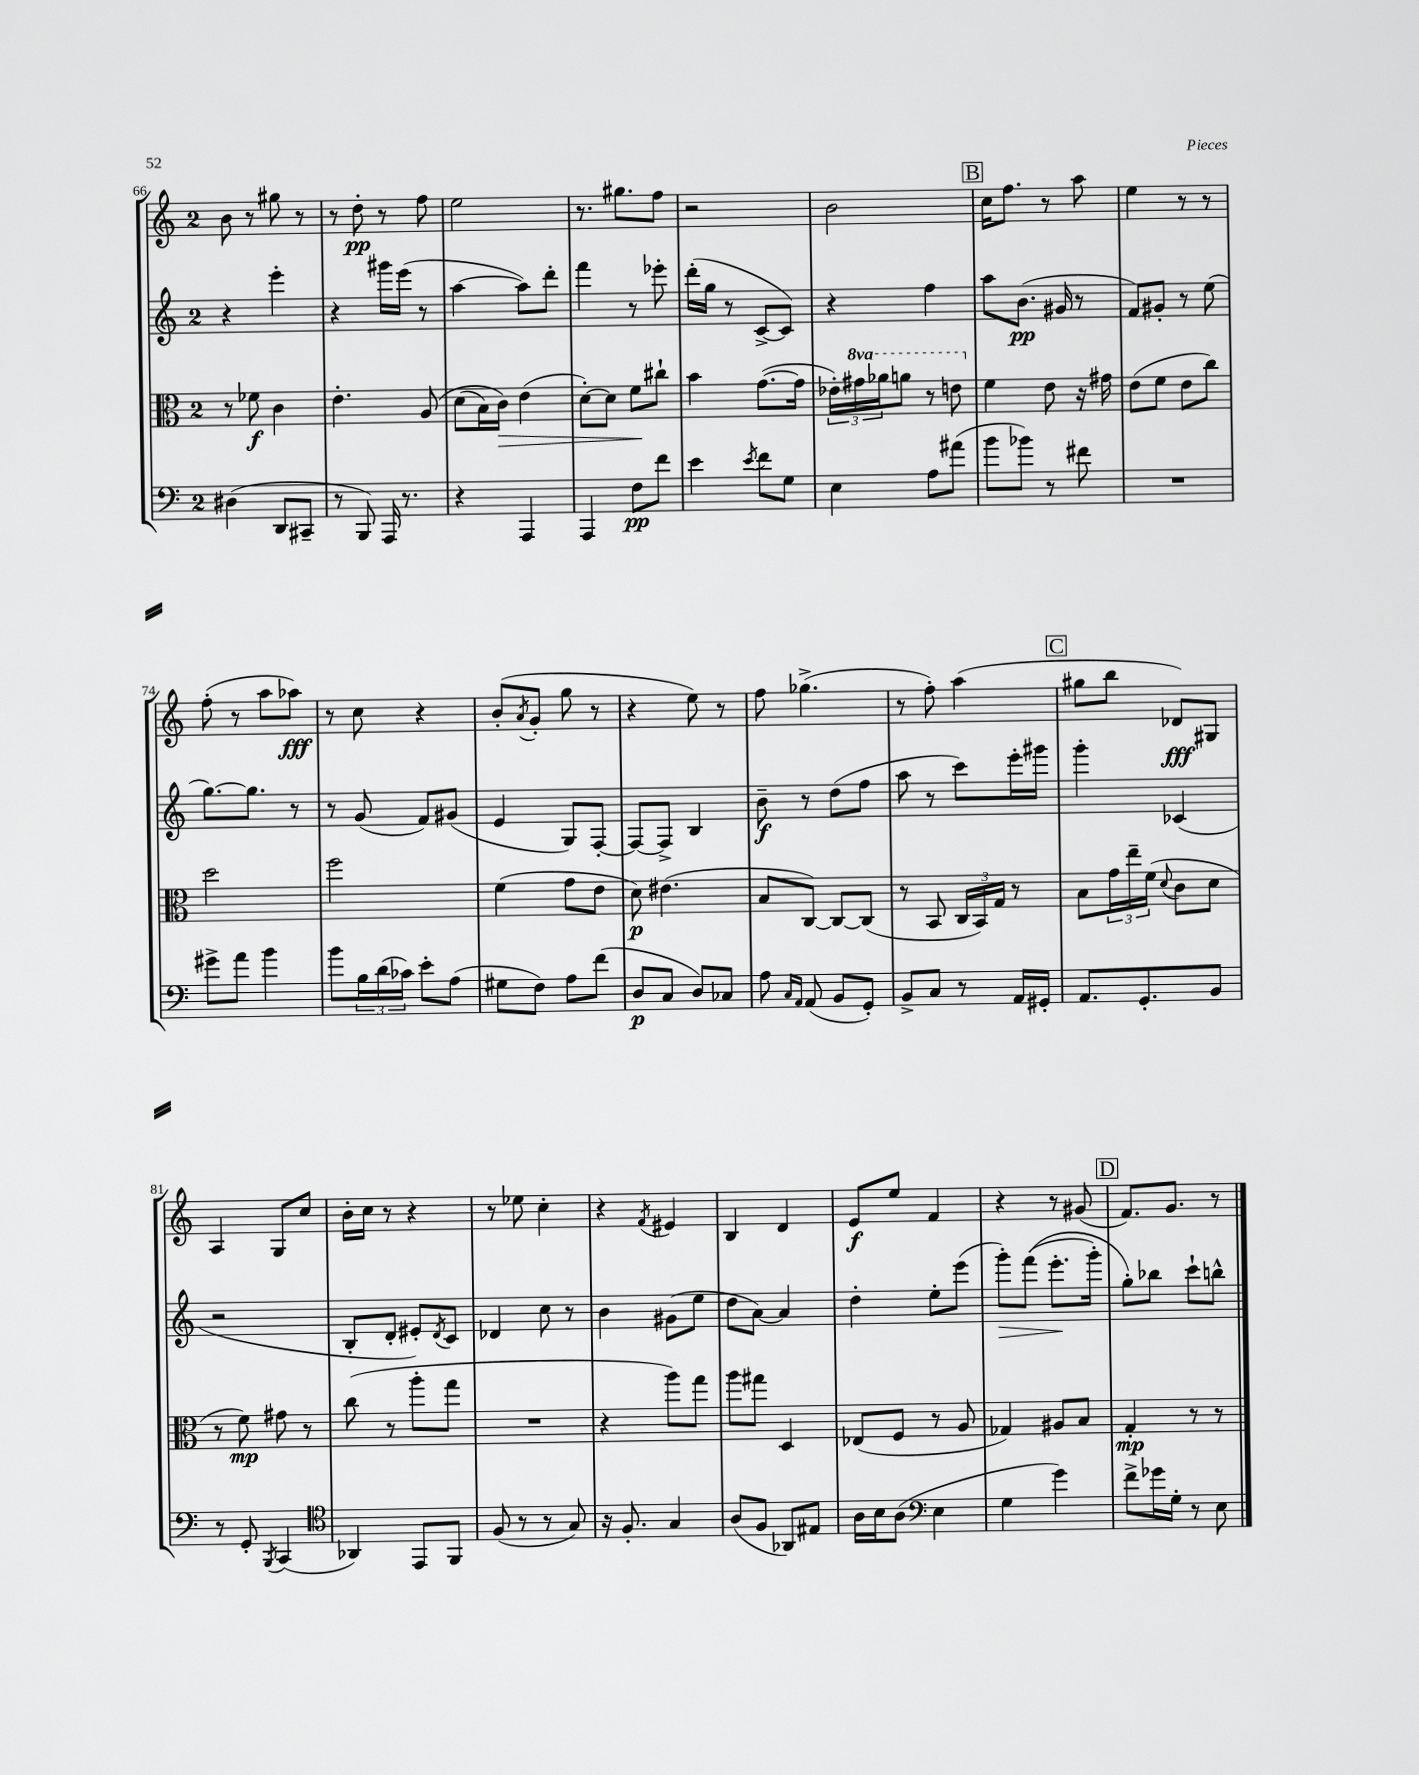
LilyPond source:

<<
\new StaffGroup <<
\new Staff = "s0" {
    \clef treble \key c \major \once \override Staff.TimeSignature.style = #'single-digit \time 2/4
    b'8 r8 gis''8 r8 |
    r8 d''8-.\pp r8 f''8 |
    e''2 |
    r8. gis''8. f''8 |
    r2 |
    b'2 |
    \mark \markup { \box "B" } c''16 f''8. r8 a''8 |
    e''4 r8 r8 |
    f''8-.( r8 a''8 aes''8\fff) |
    r8 c''8 r4 |
    b'8-.( \acciaccatura { a'8 } g'8-. g''8 r8 |
    r4 e''8) r8 |
    f''8 ges''4.->( |
    r8 f''8-.) a''4( |
    \mark \markup { \box "C" } gis''8 b''8 des'8\fff) gis8 |
    a4 g8 c''8 |
    b'16-. c''16 r8 r4 |
    r8 ees''8 c''4-. |
    r4 \acciaccatura { f'8 } eis'4 |
    b4 d'4 |
    e'8\f e''8 f'4 |
    r4 r8 gis'8( |
    \mark \markup { \box "D" } f'8.) g'8. r8 \bar "|." |
}
\new Staff = "s1" {
    \clef treble \key c \major \once \override Staff.TimeSignature.style = #'single-digit \time 2/4
    r4 e'''4-. |
    r4 gis'''16 e'''16( r8 |
    a''4~ a''8) d'''8-. |
    f'''4 r8 ees'''8-. |
    d'''16-.( g''16 r8 c'8~-> c'8) |
    r4 f''4 |
    \mark \markup { \box "B" } a''8 b'8.\pp( gis'16 r8 |
    f'8) gis'8-. r8 e''8( |
    g''8.~) g''8. r8 |
    r8 g'8( f'8) gis'8( |
    e'4 g8) f8~-. |
    f8~ f8-> b4 |
    b'8--\f r8 d''8( f''8 |
    a''8 r8 c'''8) e'''16-. gis'''16 |
    \mark \markup { \box "C" } g'''4-. ces'4( |
    r2 |
    b8-. d'8-. eis'8-.) \acciaccatura { d'8 } c'8 |
    des'4 c''8 r8 |
    b'4 gis'8( e''8 |
    d''8 a'8~) a'4 |
    d''4-. e''8-. e'''8( |
    g'''8-.\>) f'''8(\( e'''8.-.\! g'''16-.) |
    \mark \markup { \box "D" } g''8-.\) bes''8 c'''8-! b''8-^ \bar "|." |
}
\new Staff = "s2" {
    \clef alto \key c \major \once \override Staff.TimeSignature.style = #'single-digit \time 2/4 \set Staff.ottavationMarkups = #ottavation-simple-ordinals
    r8 fes'8\f c'4 |
    e'4.-. a8\( |
    d'8( b16) c'16\>\) e'4( |
    d'8~-.) d'8 f'8\! cis''8-! |
    b'4 g'8.~( g'16 |
    \tuplet 3/2 { ees'16-.) \ottava #1 gis''16 aes''16 } a''8 r8 e''!8 \ottava #0 |
    \mark \markup { \box "B" } f'4 e'8 r16 gis'16 |
    e'8( f'8 e'8 c''8) |
    d''2 |
    f''2 |
    f'4( g'8 e'8 |
    d'8\p) eis'4.( |
    b8 c8~) c8~ c8( |
    r8 b,8 \tuplet 3/2 { c16 b,16) g16 } r8 |
    \mark \markup { \box "C" } b8 \tuplet 3/2 { g'16 e''16-- f'16( } \appoggiatura { d'8 } c'8 d'8 |
    r8 f'8\mp) gis'8 r8 |
    c''8( r8 a''8-. g''8 |
    R2 |
    r4 a''8) g''8 |
    a''8 gis''8 d4 |
    ees8( f8 r8 a8 |
    ges4) ais8 b8 |
    \mark \markup { \box "D" } g4-.\mp r8 r8 \bar "|." |
}
\new Staff = "s3" {
    \clef bass \key c \major \once \override Staff.TimeSignature.style = #'single-digit \time 2/4
    dis4( d,8 cis,8-- |
    r8 b,,8) a,,16 r8. |
    r4 a,,4 |
    a,,4 f8\pp f'8 |
    e'4 \acciaccatura { e'8 } f'8 g8 |
    e4 a8 ais'8( |
    \mark \markup { \box "B" } b'8 bes'8) r8 fis'8 |
    R2 |
    gis'8-> a'8 b'4 |
    b'8 \tuplet 3/2 { b16 d'16( ces'16) } e'8-. a8( |
    gis8 f8) a8 f'8( |
    d8\p c8 d8) ces8 |
    a8 \grace { c16 a,16 } a,8( b,8 g,8-.) |
    b,8-> c8 r8 a,16 gis,16-. |
    \mark \markup { \box "C" } a,8. g,8.-. b,8 |
    r8 g,8-. \acciaccatura { b,,8 } c,4( |
    \clef tenor aes,4) e,8 f,8 |
    f8( r8 r8 g8) |
    r16 f8.-. g4 |
    a8( f8 aes,8) eis8 |
    a16 b16 a8( \clef bass e4 |
    g4 g'4) |
    \mark \markup { \box "D" } f'8-> ges'16 g16-. r8 e8 \bar "|." |
}
>>
>>
\layout { \context { \Score currentBarNumber = #66 } }
